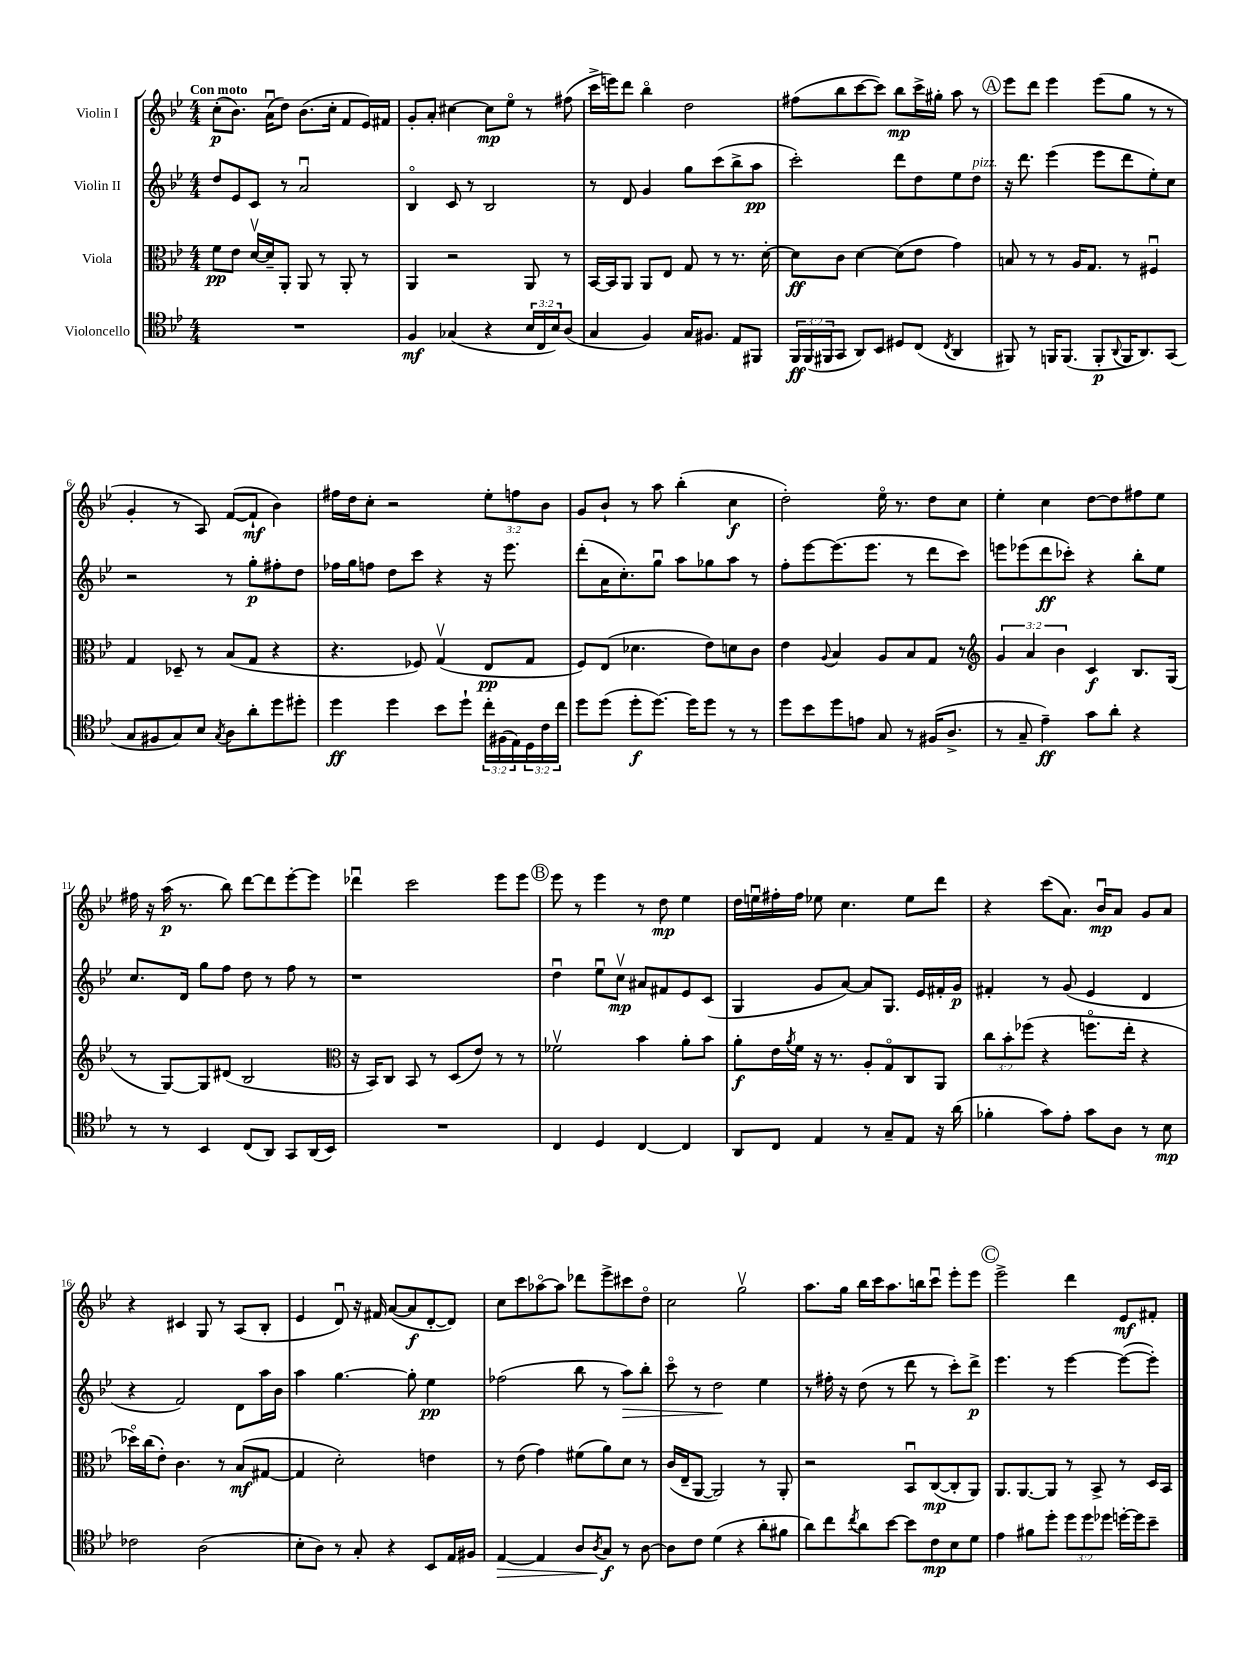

**kern	**dynam	**kern	**dynam	**kern	**dynam	**kern	**dynam
*part4	*part4	*part3	*part3	*part2	*part2	*part1	*part1
*staff4	*staff4	*staff3	*staff3	*staff2	*staff2	*staff1	*staff1
*I"Violoncello	*	*I"Viola	*	*I"Violin II	*	*I"Violin I	*
*clefC4	*	*clefC3	*	*clefG2	*	*clefG2	*
*k[b-e-]	*	*k[b-e-]	*	*k[b-e-]	*	*k[b-e-]	*
*M4/4	*	*M4/4	*	*M4/4	*	*M4/4	*
=1	=1	=1	=1	=1	=1	=1	=1
!	!	!	!	!	!	!LO:TX:a:B:t=Con moto	!
1r	.	8f\L	pp	8dd/L	.	(8cc'\L	p
.	.	8e-\J	.	8e-/	.	8.b-\J)	.
.	.	[16dv/LL	.	8c/J	.	.	.
.	.	16d~/J]	.	.	.	(16au\KL	.
.	.	8AA'/J	.	8r	.	8dd\J)	.
.	.	8AA/	.	2au/	.	(8.b-\L	.
.	.	8r	.	.	.	.	.
.	.	.	.	.	.	16cc'\Jk	.
.	.	8AA'/	.	.	.	8f/L	.
.	.	8r	.	.	.	16e-/L)	.
.	.	.	.	.	.	16f#X/JJ	.
=2	=2	=2	=2	=2	=2	=2	=2
4F/	mf	4AA/	.	4B-/	.	8g'/L	.
.	.	.	.	.	.	8a'/J	.
(4G-X/	.	2r	.	8c/	.	[4cc#X\	.
.	.	.	.	8r	.	.	.
4r	.	.	.	2B-/	.	8cc#\L]	mp
.	.	.	.	.	.	8ee-\J	.
24B-/LL	.	8AA/	.	.	.	8r	.
24C/	.	.	.	.	.	.	.
24B-/J)	.	.	.	.	.	.	.
(8A/J	.	8r	.	.	.	(8ff#X\	.
=3	=3	=3	=3	=3	=3	=3	=3
4G/	.	[16BB-/LL	.	8r	.	16ccc^\LL	.
.	.	16BB-/J]	.	.	.	16eeen\J)	.
.	.	8AA/J	.	8d/	.	8ddd\J	.
4F/)	.	8AA/L	.	4g/	.	4bb-\	.
.	.	8E-/J	.	.	.	.	.
16G/KL	.	8G/	.	8gg\L	.	2dd\	.
8.F#X/J	.	.	.	.	.	.	.
.	.	8r	.	(8ccc\	.	.	.
8E-/L	.	8.r	.	8bb-^\	.	.	.
8FF#X/J	.	.	.	8aa\J	pp	.	.
.	.	[16d'\	.	.	.	.	.
=4	=4	=4	=4	=4	=4	=4	=4
24FF/LL	ff	8d\L]	ff	2ccc'\)	.	(8ff#X\L	.
(24FF/	.	.	.	.	.	.	.
24FF#X/J	.	.	.	.	.	.	.
8GG/J	.	8c\J	.	.	.	8bb-\	.
8AA/L)	.	[4d\	.	.	.	[8ccc\	.
8BB-/J	.	.	.	.	.	8ccc\J])	.
8D#X/L	.	(8d\L]	.	8ddd\L	.	8bb-\L	mp
(8C/J	.	8e-\J	.	8dd\	.	16ccc^\L	.
.	.	.	.	.	.	16gg#X'\JJ	.
8qC/	.	.	.	.	.	.	.
4AA/	.	4g\)	.	8ee-\	.	8aa\	.
!	!	!	!	!LO:TX:a:i:t=pizz.	!	!	!
.	.	.	.	8dd\J	.	8r	.
!!LO:REH:place=s1:t=A
=5	=5	=5	=5	=5	=5	=5	=5
8FF#X/)	.	8Bn/	.	16r	.	8eee-\L	.
.	.	.	.	8.ddd\	.	.	.
8r	.	8r	.	.	.	8ddd\J	.
16FFn/KL	.	8r	.	(4eee-\	.	4eee-\	.
(8.FF/J	.	.	.	.	.	.	.
.	.	16A/KL	.	.	.	.	.
.	.	8.G/J	.	.	.	.	.
8FF'/L	p	.	.	8eee-\L	.	(8eee-\L	.
8qqAA/	.	.	.	.	.	.	.
16FF/K	.	8r	.	8ddd\	.	8gg\J	.
8.AA/)	.	.	.	.	.	.	.
.	.	4F#Xu/	.	8ee-'\)	.	8r	.
(8GG/J	.	.	.	8cc\J	.	8r	.
!!LO:LB:g=z
=6	=6	=6	=6	=6	=6	=6	=6
8G/L	.	4G/	.	2r	.	4g'/	.
8F#X/	.	.	.	.	.	.	.
8G/)	.	8D-X~/	.	.	.	8r	.
8B-/J	.	8r	.	.	.	8A/)	.
8qG/	.	.	.	.	.	.	.
8A\L	.	(8B-/L	.	8r	.	([8f/L	.
8a'\	.	8G/J	.	8gg'\L	p	8f`/J]	mf
8dd\	.	4r	.	8ff#X'\	.	4b-\)	.
8dd#X'\J	.	.	.	8dd\J	.	.	.
=7	=7	=7	=7	=7	=7	=7	=7
4dd\	ff	4.r	.	16ff-X\LL	.	16ff#X\LL	.
.	.	.	.	16gg\J	.	16dd\J	.
.	.	.	.	8ffn\J	.	8cc'\J	.
4dd\	.	.	.	8dd\L	.	2r	.
.	.	8F-X/)	.	8ccc\J	.	.	.
8b-\L	.	(4Gv/	.	4r	.	.	.
8dd`\J	.	.	.	.	.	.	.
24cc'\LL	.	8E-/L	pp	16r	.	12ee-'\L	.
(24F#X\	.	.	.	.	.	.	.
.	.	.	.	8.eee-\	.	.	.
24E-\)	.	.	.	.	.	12ffn\	.
24D\	.	8G/J	.	.	.	.	.
24c\	.	.	.	.	.	12b-\J	.
24cc\JJ	.	.	.	.	.	.	.
=8	=8	=8	=8	=8	=8	=8	=8
8dd\L	.	8F/L)	.	(8ddd'\L	.	8g/L	.
(8dd\J	.	(8E-/J	.	16a\K	.	8b-`/J	.
.	.	.	.	8.cc'\)	.	.	.
8dd'\L	f	4.d-X\	.	.	.	8r	.
[8.dd\J)	.	.	.	8ggu\J	.	8aa\	.
.	.	.	.	8aa\L	.	(4bb-'\	.
16dd\KL]	.	.	.	.	.	.	.
8dd\J	.	8e-\L)	.	8gg-X\	.	.	.
8r	.	8dn\	.	8aa\J	.	4cc\	f
8r	.	8c\J	.	8r	.	.	.
=9	=9	=9	=9	=9	=9	=9	=9
8dd\L	.	4e-\	.	8ff'\L	.	2dd'\)	.
8b-\	.	.	.	[8eee-\	.	.	.
.	.	8qqA/	.	.	.	.	.
8dd\	.	4B-/	.	(8.eee-\]	.	.	.
8en\J	.	.	.	.	.	.	.
.	.	.	.	8.eee-\J	.	.	.
8G/	.	8A/L	.	.	.	16ee-\	.
.	.	.	.	.	.	8.r	.
8r	.	8B-/	.	8r	.	.	.
(16F#X/KL	.	8G/J	.	8ddd\L	.	8dd\L	.
8.A^/J	.	.	.	.	.	.	.
.	.	8r	.	8ccc\J)	.	8cc\J	.
=10	=10	=10	=10	=10	=10	=10	=10
*	*	*clefG2	*	*	*	*	*
8r	.	6g/	.	8eeen\L	.	4ee-'\	.
8G~/	.	.	.	(8eee-X\	.	.	.
.	.	6a/	.	.	.	.	.
4e-~\)	ff	.	.	8ddd\	ff	4cc\	.
.	.	6b-\	.	.	.	.	.
.	.	.	.	8ccc-X'\J)	.	.	.
8g\L	.	4c/	f	4r	.	[8dd\L	.
8a'\J	.	.	.	.	.	8dd\]	.
4r	.	8.B-/L	.	8bb-'\L	.	8ff#X\	.
.	.	.	.	8ee-\J	.	8ee-\J	.
.	.	(16G/Jk	.	.	.	.	.
!!LO:LB:g=z
=11	=11	=11	=11	=11	=11	=11	=11
8r	.	8r	.	8.cc/L	.	16ff#X\	.
.	.	.	.	.	.	16r	.
8r	.	[8G/L)	.	.	.	(16aa\	p
.	.	.	.	16d/Jk	.	8.r	.
4BB-/	.	8G/]	.	8gg\L	.	.	.
.	.	(8d#X/J	.	8ff\J	.	8bb-\)	.
(8C/L	.	2B-/	.	8dd\	.	[8ddd\L	.
8AA/J)	.	.	.	8r	.	8ddd\]	.
8GG/L	.	.	.	8ff\	.	[8eee-'\	.
(16AA/L	.	.	.	8r	.	8eee-\J]	.
16BB-/JJ)	.	.	.	.	.	.	.
=12	=12	=12	=12	=12	=12	=12	=12
*	*	*clefC3	*	*	*	*	*
1r	.	16r	.	1r	.	4ddd-Xu\	.
.	.	16BB-/KL)	.	.	.	.	.
.	.	8C/J	.	.	.	.	.
.	.	8BB-/	.	.	.	2ccc\	.
.	.	8r	.	.	.	.	.
.	.	(8D/L	.	.	.	.	.
.	.	8e-/J)	.	.	.	.	.
.	.	8r	.	.	.	8eee-\L	.
.	.	8r	.	.	.	8eee-\J	.
!!LO:REH:place=s1:t=B
=13	=13	=13	=13	=13	=13	=13	=13
4C/	.	2f-Xv\	.	4ddu\	.	8eee-\	.
.	.	.	.	.	.	8r	.
4D/	.	.	.	8ee-u\L	.	4eee-\	.
.	.	.	.	8ccv\J	mp	.	.
[4C/	.	4b-\	.	8a#X/L	.	8r	.
.	.	.	.	8f#X/	.	8dd\	mp
4C/]	.	8a'\L	.	8e-/	.	4ee-\	.
.	.	8b-\J	.	(8c/J	.	.	.
=14	=14	=14	=14	=14	=14	=14	=14
8AA/L	.	8a'\L	f	4G/	.	16dd\LL	.
.	.	.	.	.	.	16eenu\	.
8C/J	.	16e-\L	.	.	.	16ff#X'\	.
.	.	8qa/	.	.	.	.	.
.	.	16f\JJ	.	.	.	16ff#\JJ	.
4E-/	.	16r	.	8g/L	.	8ee-X\	.
.	.	8.r	.	.	.	.	.
.	.	.	.	[8a/J)	.	4.cc\	.
8r	.	8A'/L	.	8a/L]	.	.	.
8G~/L	.	8G/	.	8.G/J	.	.	.
8E-/J	.	8C/	.	.	.	8ee-\L	.
.	.	.	.	16e-/LL	.	.	.
16r	.	8AA/J	.	16f#X'/	.	8ddd\J	.
(16a\	.	.	.	16g/JJ	p	.	.
=15	=15	=15	=15	=15	=15	=15	=15
4f-X'\	.	12cc\L	.	4f#X'/	.	4r	.
.	.	12b-'\	.	.	.	.	.
.	.	(12ff-X\J	.	.	.	.	.
8g\L)	.	4r	.	8r	.	(8ccc\L	.
8e-'\J	.	.	.	(8g/	.	8.a\J)	.
8g\L	.	8.ffn\L	.	4e-/	.	.	.
.	.	.	.	.	.	16b-u/KL	mp
8A\J	.	.	.	.	.	8a/J	.
.	.	16ee-'\Jk	.	.	.	.	.
8r	.	4r	.	4d/	.	8g/L	.
8B-\	mp	.	.	.	.	8a/J	.
!!LO:LB:g=z
=16	=16	=16	=16	=16	=16	=16	=16
2c-X\	.	16dd-X\LL)	.	4r	.	4r	.
.	.	(16cc\J	.	.	.	.	.
.	.	8e-'\J)	.	.	.	.	.
.	.	4.c\	.	2f/)	.	4c#X/	.
(2A\	.	.	.	.	.	8G/	.
.	.	8r	.	.	.	8r	.
.	.	(8B-/L	mf	8d\L	.	(8A/L	.
.	.	[8G#X/J	.	16aa\L	.	8B-'/J	.
.	.	.	.	16b-\JJ	.	.	.
=17	=17	=17	=17	=17	=17	=17	=17
8B-'\L	.	4G#/]	.	4aa\	.	4e-/	.
8A\J)	.	.	.	.	.	.	.
8r	.	2d'\)	.	[4.gg\	.	8du/)	.
8G'/	.	.	.	.	.	16r	.
.	.	.	.	.	.	16f#X/	.
4r	.	.	.	.	.	([8a/L	.
.	.	.	.	8gg'\]	.	8a/]	f
8BB-/L	.	4en\	.	4ee-\	pp	[8d'/	.
16E-/L	.	.	.	.	.	8d/J])	.
16F#X/JJ	.	.	.	.	.	.	.
=18	=18	=18	=18	=18	=18	=18	=18
!	!LO:HP:b	!	!	!	!	!	!
[4E-/	>	8r	.	(2ff-X\	.	8cc\L	.
.	.	(8e-\	.	.	.	8ccc\	.
4E-/]	.	4g\)	.	.	.	[8aa-X\	.
.	.	.	.	.	.	8aa-\J]	.
8A/L	.	(8f#X\L	.	8bb-\	.	8ddd-X\L	.
8qA/	.	.	.	.	.	.	.
8G/J	f	8a\)	.	8r	.	8eee-^\	.
!	!	!	!	!	!LO:HP:b	!	!
8r	]	8d\J	.	8aa\L)	>	8ccc#X\	.
[8A\	.	8r	.	8bb-'\J	.	8dd\J	.
=19	=19	=19	=19	=19	=19	=19	=19
8A\L]	.	(16c/LL	.	8ccc\	.	2cc\	.
.	.	16E-~/J	.	.	.	.	.
8c\J	.	[8AA/J	.	8r	.	.	.
(4d\	.	2AA/])	.	2dd\	.	.	.
4r	.	.	.	.	.	2ggv\	.
8a'\L	.	8r	.	4ee-\	]	.	.
8f#X\J	.	8AA'/	.	.	.	.	.
=20	=20	=20	=20	=20	=20	=20	=20
8a\L)	.	2r	.	8r	.	8.aa\L	.
8cc\	.	.	.	16ff#X'\	.	.	.
.	.	.	.	16r	.	16gg\Jk	.
8qcc/	.	.	.	.	.	.	.
8a\	.	.	.	(8dd\	.	16bb-\LL	.
.	.	.	.	.	.	16ccc\J	.
[8b-\J	.	.	.	8r	.	8.aa\	.
8b-\L]	.	8BB-u/L	.	8ddd\	.	.	.
.	.	.	.	.	.	16bbn\k	.
8c\	mp	([8C/	mp	8r	.	8cccu\J	.
8B-\	.	8C'/]	.	8ccc'\L)	.	8eee-'\L	.
8d\J	.	8AA/J)	.	8ddd^\J	p	8eee-\J	.
!!LO:REH:place=s1:t=C
=21	=21	=21	=21	=21	=21	=21	=21
4e-\	.	8.AA/L	.	4.eee-\	.	2eee-^\	.
.	.	[8.AA/	.	.	.	.	.
8f#X\L	.	.	.	.	.	.	.
8dd'\J	.	8AA/J]	.	8r	.	.	.
12dd\L	.	8r	.	[4eee-\	.	4ddd\	.
12dd\	.	.	.	.	.	.	.
.	.	8BB-^/	.	.	.	.	.
12dd-X\J	.	.	.	.	.	.	.
[16ddn'\LL	.	8r	.	(8eee-\L_	.	8e-/L	mf
16dd\J]	.	.	.	.	.	.	.
8b-~\J	.	16D/LL	.	8eee-'\J])	.	8f#X'/J	.
.	.	16BB-/JJ	.	.	.	.	.
==	==	==	==	==	==	==	==
*-	*-	*-	*-	*-	*-	*-	*-
